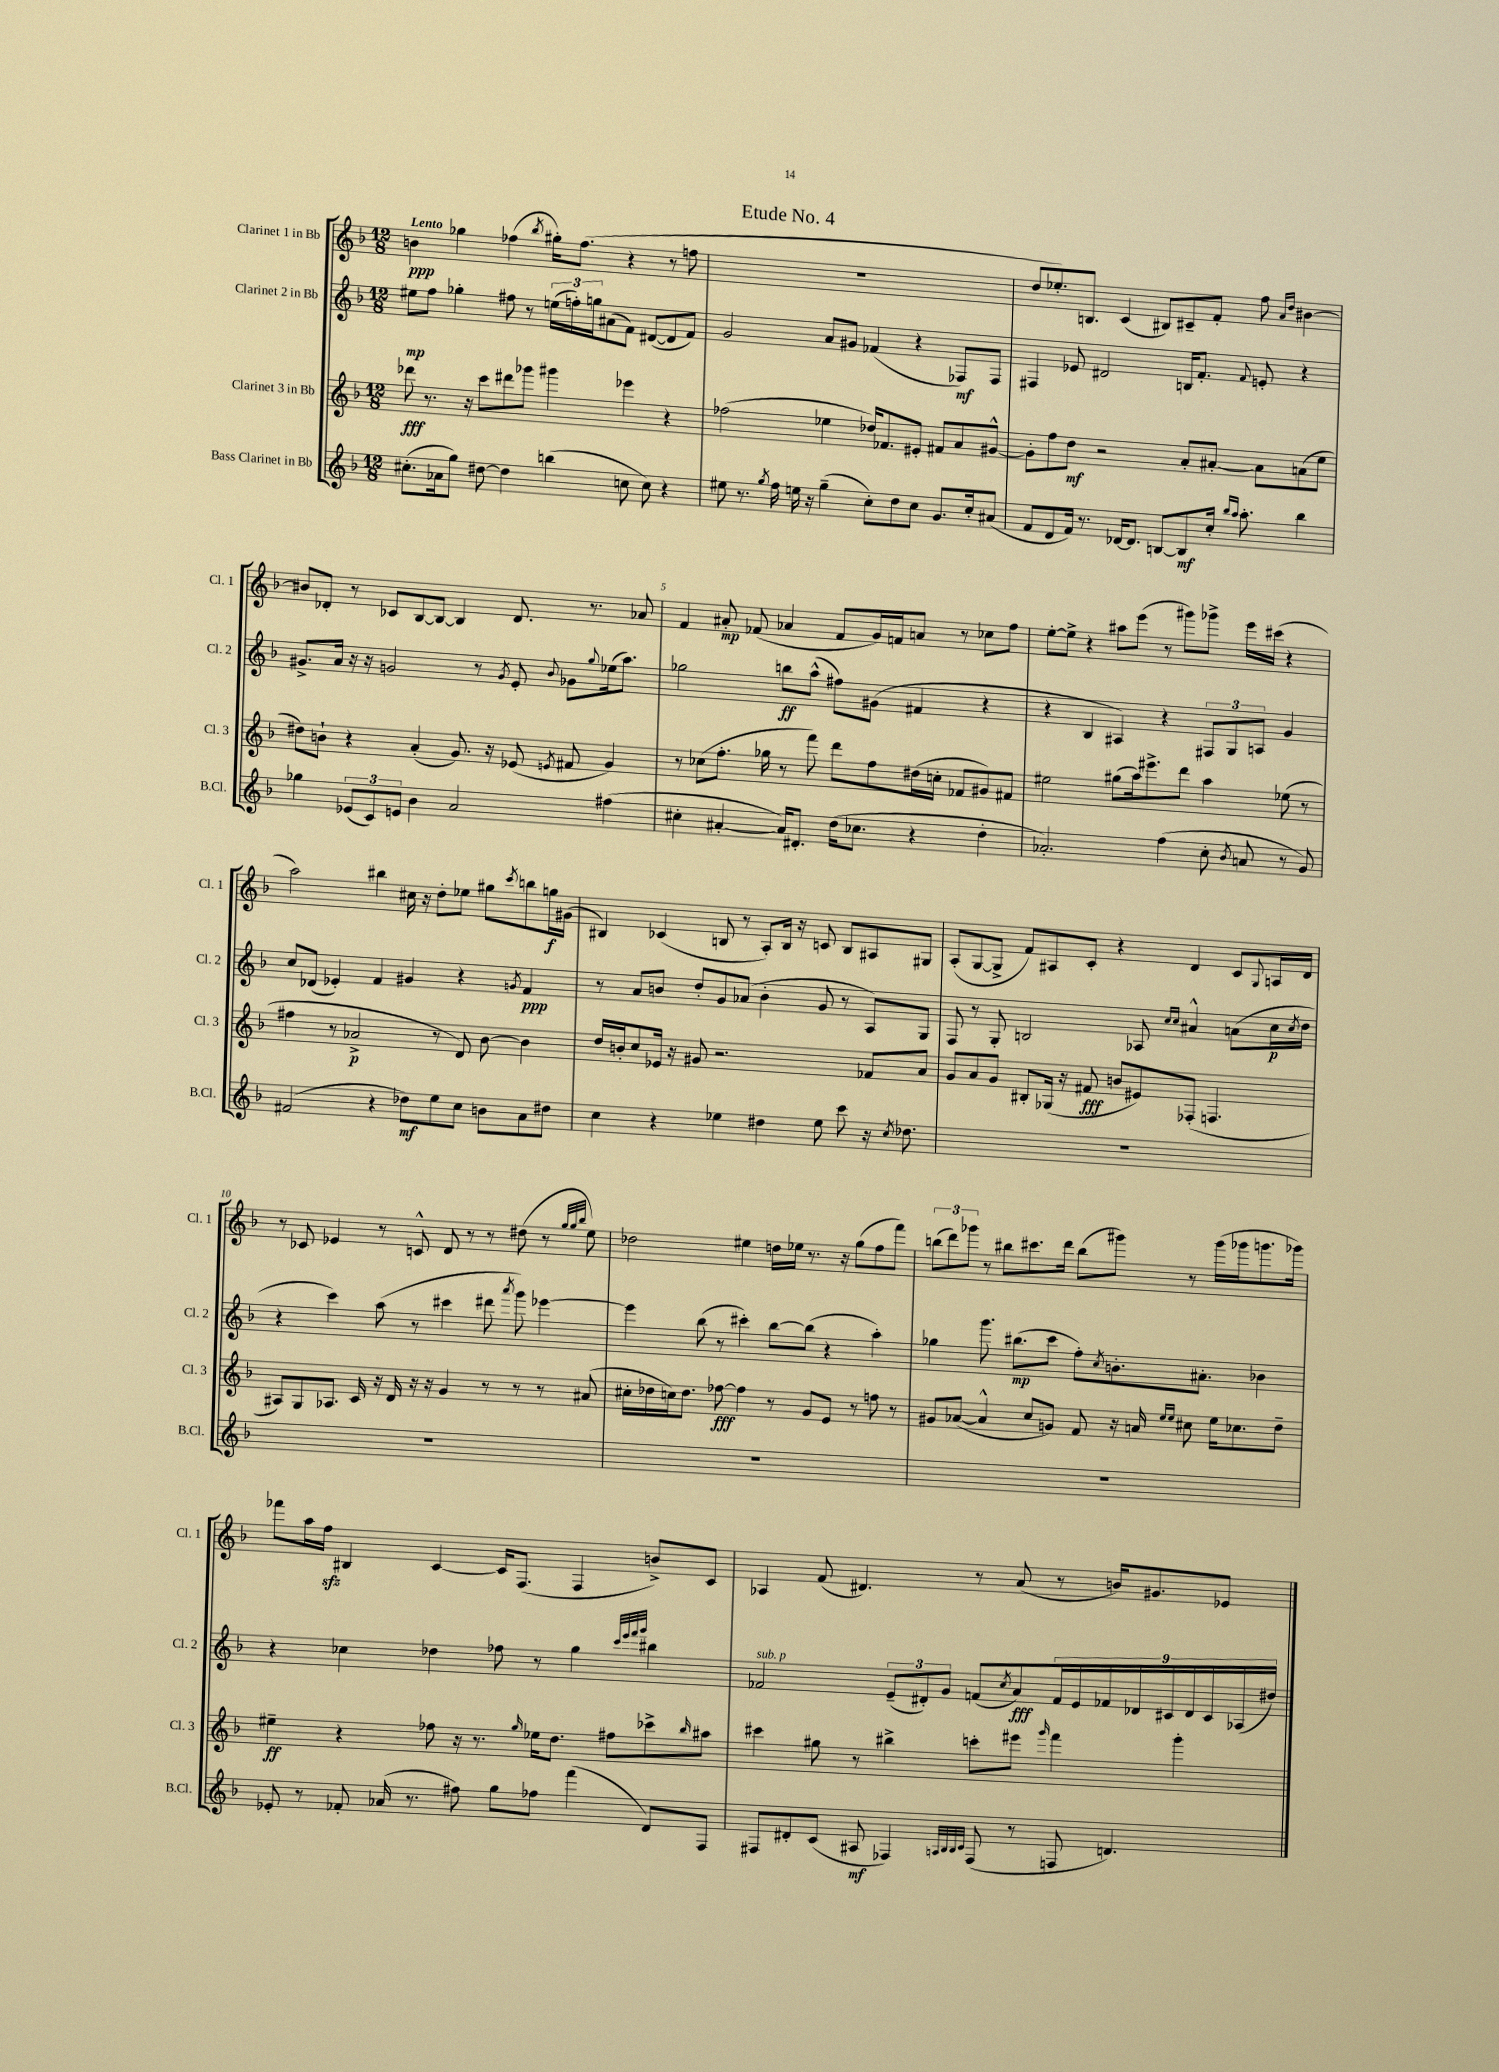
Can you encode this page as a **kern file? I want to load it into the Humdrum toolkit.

**kern	**kern	**kern	**kern
*staff4	*staff3	*staff2	*staff1
*clefG2	*clefG2	*clefG2	*clefG2
*k[b-]	*k[b-]	*k[b-]	*k[b-]
*M12/8	*M12/8	*M12/8	*M12/8
(8.cc#'	8ddd-	8ee#	4b
.	8.r	8ff	.
16a-	.	.	.
8gg)	.	4gg-'	4gg-
.	16r	.	.
[8dd#	8ccc	.	.
4dd#]	8ddd#	8ff#	(4ff-
.	8ggg-	8r	.
.	.	.	8qbb-
(4bb	4ggg#	(24ee	16gg#')
.	.	24ff')	.
.	.	.	(8.ff-
.	.	24gg	.
.	.	(8a#	.
8cc	4eee-	8f)	4r
8cc)	.	([8d#	.
4r	4r	8d#]	8r
.	.	8f)	8ff
=	=	=	=
8ee#	(2ff-	2g	1.r
8.r	.	.	.
8qgg	.	.	.
16ff	.	.	.
16ee	.	.	.
16r	.	.	.
(4gg~	4ee-	8a	.
.	.	8g#	.
8cc')	16dd-)	(4f-	.
.	8.f-	.	.
8dd	.	.	.
8cc	8e#'	4r	.
8.g	8f#	.	.
.	8a	8F-)	.
16cc'	.	.	.
(8a#	[8g#^^	8F-	.
=	=	=	=
8f	8g#']	4F#	8dd
8d	8ff	.	8.ee-')
16f)	8dd	8e-	.
8.r	.	.	8.B
.	2r	2d#	.
[16d-	.	.	(4c
8.d-]	.	.	.
[8B	.	.	8B#)
8B]	8a'	16B	8c#~
.	.	8.f'	.
16cc'	[8a#'	.	8f'
16qqbb-	.	.	.
16qqaa	.	.	.
8.aa'	.	.	.
.	.	8qqf	.
.	8a#]	8e'	8ff
.	.	.	16qqa
.	.	.	16qqdd
4bb-	(8a	4r	[4b#
.	8ee	.	.
=	=	=	=
4gg-	8dd#)	8.g#^	8b#]
.	8b`	.	8d-'
.	.	16a	.
(12e-	4r	16r	8r
.	.	16r	.
12c)	.	.	.
.	.	2g	8c-
12e	.	.	.
4b-	(4a'	.	[8B-
.	.	.	8B-_
2a	8.g)	.	4B-]
.	.	8r	.
.	16r	.	.
.	.	8qg	.
.	(8e-	8e'	8.d-
.	8qe	8qqb-	.
.	8f#	8g-	.
.	.	.	8.r
.	.	8qqgg	.
(4ff#	4g)	(16ee-	.
.	.	8.aa)	.
.	.	.	8a-
=	=	=	=
4cc#'	8r	2gg-	4f
.	(8cc-	.	.
[4a#'	8.ff'	.	8a#'
.	.	.	(8f-
.	16gg-	.	.
16a#])	8r	8bb	4a-
8.d#'	.	.	.
.	8fff)	(8aa^^	.
(16dd	8ddd	8ff#)	8f-
8.cc-	.	.	.
.	8ff	(8g#	16g)
.	.	.	16f
4r	(16dd#	4f#	8a
.	16cc'	.	.
.	8f-	.	8r
4dd'	8g#)	4r	8cc-
.	8f#	.	8ff
=	=	=	=
2.a-')	2ee#	4r	[8ee'
.	.	.	8ee^]
.	.	4B-	4r
.	(8gg#	4A#)	8aa#
.	16aa)	.	(8eee
.	8.eee#^	.	.
(4ff	.	4r	8r
.	8ddd	.	8ggg#)
8cc'	4aa	12F#	8ggg-^
.	.	12G	.
8qb-	.	.	.
8a	.	.	16eee
.	.	12A	.
.	.	.	(16ccc#
8r	(8ee-	4g	4r
8g)	8r	.	.
=	=	=	=
(2f#	4ff#	8cc	2aa)
.	.	(8d-	.
.	8r	4e-')	.
.	2a-^	.	.
4r	.	4f	4bb#
8dd-)	.	4g#	16cc#
.	.	.	16r
8ee	8r	.	8dd'
8cc	8d)	4r	8ee-
8b	[8b-	.	8gg#
.	.	8qg	8qccc
8a	4b-]	4f	8bb
8dd#	.	.	16gg
.	.	.	(16g#
=	=	=	=
4cc	16dd	8r	4B#)
.	16b'	.	.
.	8cc	8a	.
4r	16e-	8b	(4c-
.	16r	.	.
.	8g#	8dd'	.
4ee-	2.r	8g	8B
.	.	(8a-	8r
4dd#	.	4b'	8A')
.	.	.	16B
.	.	.	16r
8ee-	.	8g	8c
8ccc	.	8r	8B
16r	8f-	8A)	8A#
8qcc	.	.	.
8.dd-	.	.	.
.	8a	8G	8G#
=	=	=	=
1.r	8g	8F	(8A'
.	8a	8r	[8G
.	8g	8G'	8G^]
.	8B#'	2B	8f)
.	(16G-	.	8A#
.	16r	.	.
.	8f#	.	8c'
.	8b	.	4r
.	8e#)	8A-	.
.	.	16qqcc	.
.	.	16qqcc	.
.	(8F-'	4a#^^	4d
.	4.F	.	.
.	.	(8a	8c
.	.	.	8qqG
.	.	16cc	16A
.	.	8qcc	.
.	.	16dd	16d
=	=	=	=
1.r	8A#)	4r	8r
.	8G	.	8c-
.	8.A-	4ccc)	4e-
.	16c	.	.
.	16r	(8aa	8r
.	16d	.	.
.	16r	8r	8c^^
.	16r	.	.
.	4g	4ccc#	8d
.	.	.	8r
.	8r	8ddd#	8r
.	.	8qaaa	.
.	8r	8ggg)	(8dd#
.	8r	[4eee-	8r
.	.	.	32qqgg
.	.	.	32qqgg
.	.	.	32qqbb-
.	(8a#	.	8ee)
=	=	=	=
1.r	16cc#'	4eee-]	2dd-
.	16dd-	.	.
.	16cc)	.	.
.	8.dd-	.	.
.	.	(8bb-	.
.	[8ff-	8r	.
.	4ff-]	4ccc#')	4ee#
.	8r	[8bb-	16dd
.	.	.	16ee-
.	8g	(8bb-]	8.r
.	8e	4r	.
.	.	.	16r
.	8r	.	(8gg
.	8ff	4aa')	8ff
.	8r	.	8fff)
=	=	=	=
1.r	8g#	4gg-	(12bb
.	.	.	12ddd)
.	([8a-	.	.
.	.	.	12ggg-
.	4a-^^]	8.ggg	8r
.	.	.	8bb#
.	.	(8.bb#	.
.	8cc	.	8.ccc#
.	8g)	8ccc	.
.	.	.	16ddd
.	8f	8ff')	(8bb#
.	.	8qcc	.
.	16r	8.b'	8ggg#)
.	16a	.	.
.	16qqee	.	.
.	16qqee	.	.
.	8cc#	.	8r
.	.	8.a#'	.
.	16ee	.	(16ggg#
.	8.cc-	.	16ggg-
.	.	4b-	8.ggg
.	8dd~	.	.
.	.	.	16ggg-)
=	=	=	=
8e-'	4ee#~	4r	8fff-
8r	.	.	16aa
.	.	.	16ff
8f-'	4r	4cc-	4B#
(16a-	.	.	.
8.r	.	.	.
.	8ff-	4dd-	[4c
8ff#)	16r	.	.
.	8.r	.	.
8gg	.	8ff-	16c]
.	.	.	(8.F
.	16qqgg	.	.
8ff-	16ee-	8r	.
.	8.dd	.	.
(4fff	.	4gg	4F
.	8ff#	.	.
.	.	32qqccc	.
.	.	32qqeee	.
.	.	32qqfff	.
.	.	32qqggg	.
8d)	8ccc-^	4bb#	8b^)
.	16qqbb-	.	.
8F	8aa#	.	8c
=	=	=	=
8F#	4ccc#	2f-	4A-
8d#'	.	.	.
(8c	8gg#	.	(8f
8A#	8r	.	4.d#)
4F-)	4bb#^	(12e~	.
.	.	12d#')	.
.	.	12g	.
32qqA	.	.	.
32qqB-	.	.	.
32qqB-	.	.	.
32qqc	.	.	.
(8F-	8ccc'	(8f	8r
.	.	8qcc	.
8r	8eee#	8a)	(8a
.	16qqggg	.	.
8F	4fff	18f	8r
.	.	18e	.
.	.	18f-	.
4.d)	.	.	16b)
.	.	18d-	.
.	.	.	8.g#
.	.	18c#	.
.	4ggg'	.	.
.	.	18d-	.
.	.	18c#	.
.	.	.	8e-
.	.	(18A-	.
.	.	18dd#)	.
==	==	==	==
*-	*-	*-	*-
